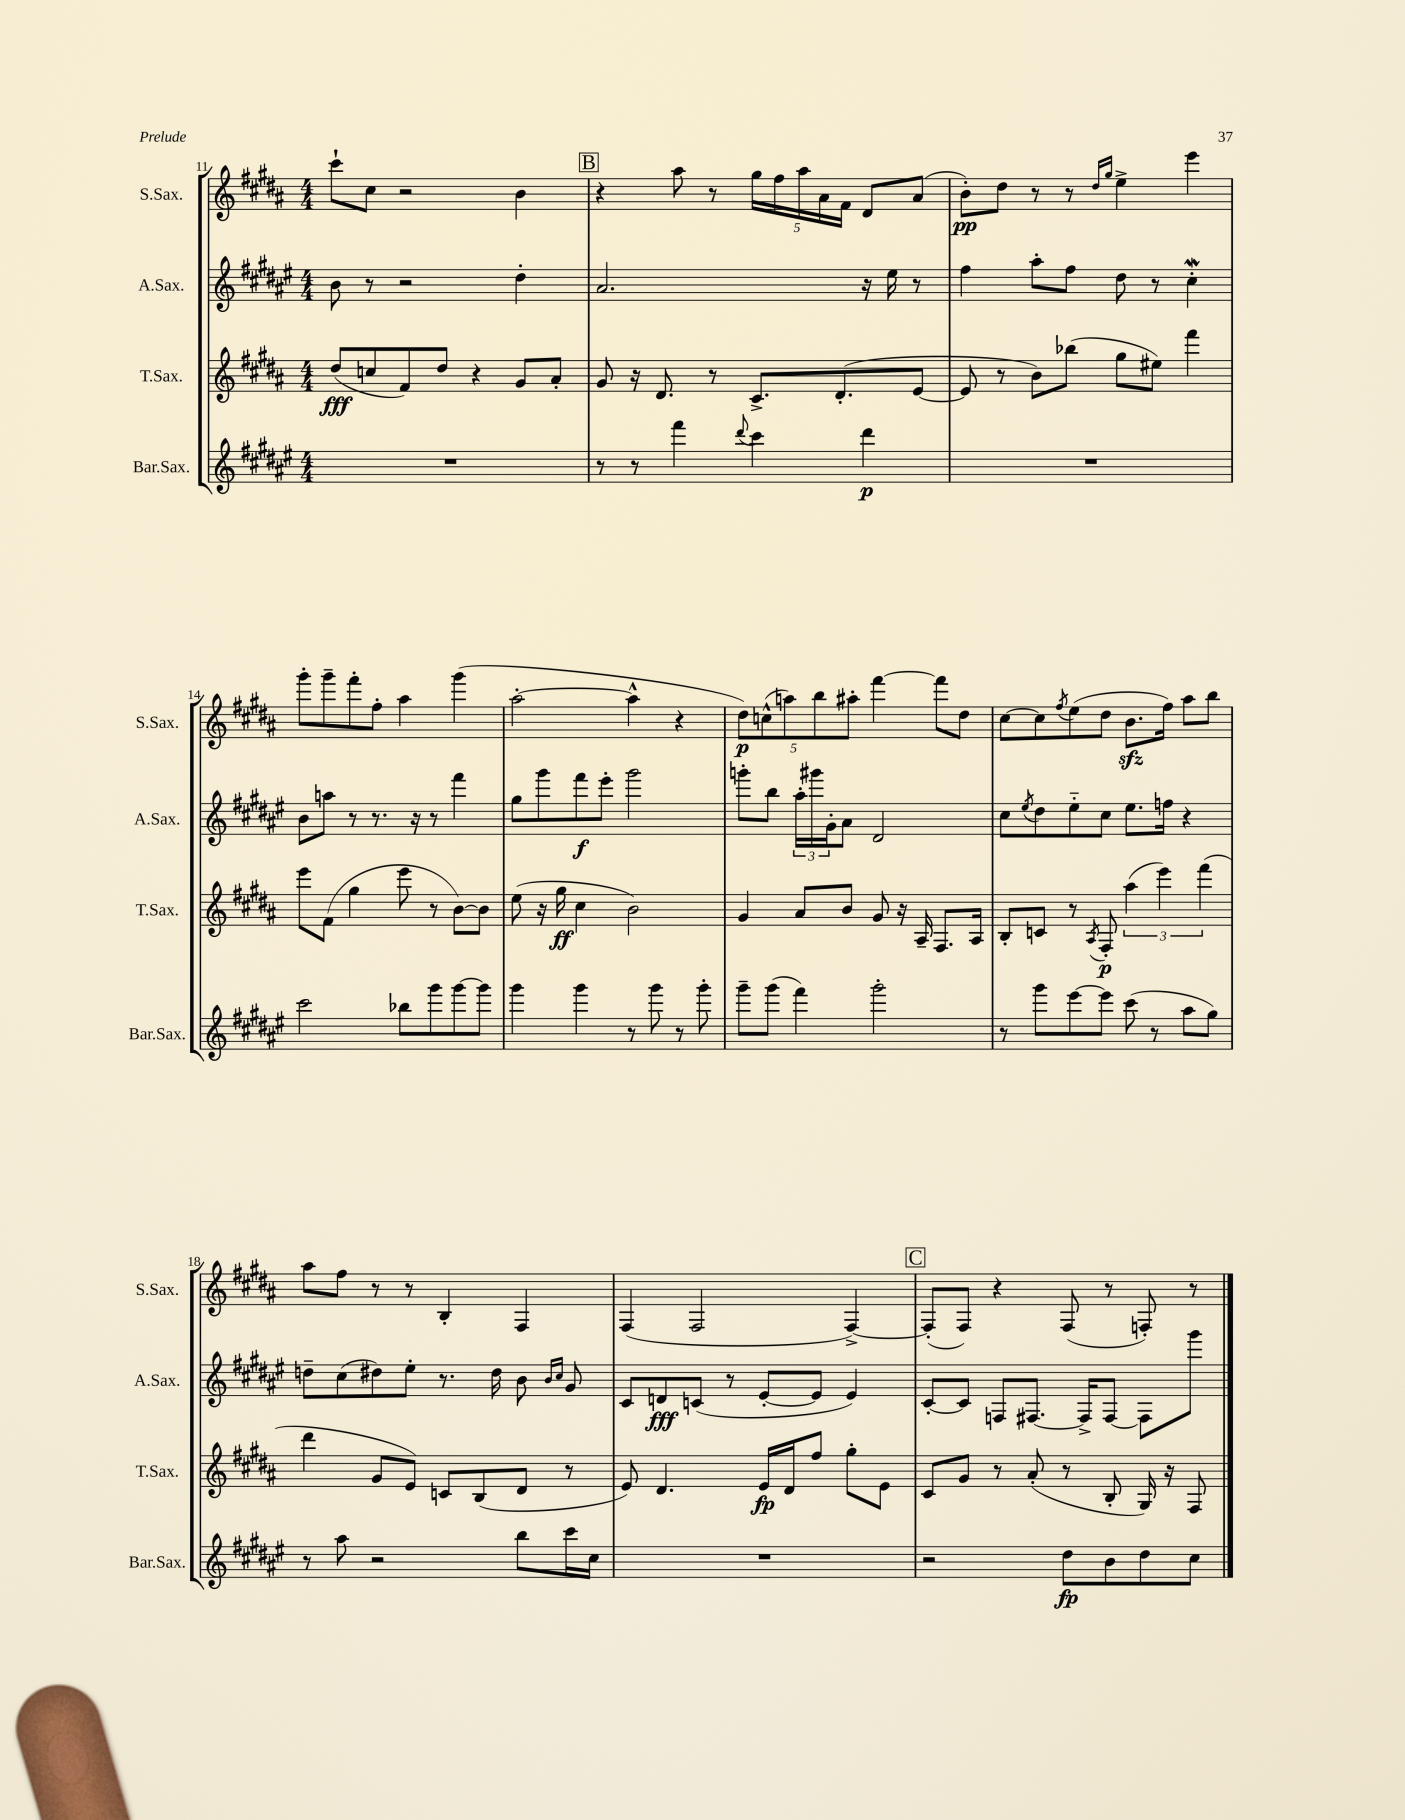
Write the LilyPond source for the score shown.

<<
\new StaffGroup <<
\new Staff = "s0" \with { instrumentName = "S.Sax." shortInstrumentName = "S.Sax." } {
    \clef treble \key b \major \numericTimeSignature \time 4/4
    cis'''8-! cis''8 r2 b'4 |
    \mark \markup { \box "B" } r4 ais''8 r8 \tuplet 5/4 { gis''16 fis''16 ais''16 ais'16 fis'16 } dis'8 ais'8( |
    b'8-.\pp) dis''8 r8 r8 \grace { dis''16 gis''16 } e''4-> e'''4 |
    gis'''8-. gis'''8-- fis'''8-. fis''8-. ais''4 gis'''4( |
    ais''2~-. ais''4-^ r4 |
    \tuplet 5/4 { dis''8\p) c''8-^( a''8) b''8 ais''8-. } fis'''4~ fis'''8 dis''8 |
    cis''8~ cis''8 \acciaccatura { fis''8 } e''8( dis''8 b'8.\sfz fis''16) ais''8 b''8 |
    ais''8 fis''8 r8 r8 b4-. fis4 |
    fis4( fis2 fis4~->) |
    \mark \markup { \box "C" } fis8-.( fis8) r4 fis8( r8 f8-.) r8 \bar "|." |
}
\new Staff = "s1" \with { instrumentName = "A.Sax." shortInstrumentName = "A.Sax." } {
    \clef treble \key fis \major \numericTimeSignature \time 4/4
    b'8 r8 r2 dis''4-. |
    \mark \markup { \box "B" } ais'2. r16 eis''16 r8 |
    fis''4 ais''8-. fis''8 dis''8 r8 cis''4-.\mordent |
    b'8 a''8 r8 r8. r16 r8 fis'''4 |
    gis''8 gis'''8 fis'''8\f eis'''8-. gis'''2 |
    g'''8-. b''8 \tuplet 3/2 { ais''16-. gis'''16 gis'16-. } ais'8 dis'2 |
    cis''8 \acciaccatura { eis''8 } dis''8 eis''8-_ cis''8 eis''8. f''16 r4 |
    d''8-- cis''8( dis''8) eis''8-. r8. dis''16 b'8 \grace { b'16 cis''16 } gis'8 |
    cis'8 d'8\fff c'8( r8 eis'8~-. eis'8 eis'4) |
    \mark \markup { \box "C" } cis'8~-. cis'8 f8 fis8.~ fis16-> fis8~ fis8 gis'''8 \bar "|." |
}
\new Staff = "s2" \with { instrumentName = "T.Sax." shortInstrumentName = "T.Sax." } {
    \clef treble \key b \major \numericTimeSignature \time 4/4
    dis''8\fff( c''8 fis'8) dis''8 r4 gis'8 ais'8-. |
    \mark \markup { \box "B" } gis'8 r16 dis'8. r8 cis'8.-> dis'8.-.( e'8~ |
    e'8 r8 b'8) bes''8( gis''8 eis''8) fis'''4 |
    e'''8 fis'8( gis''4 e'''8 r8 b'8~) b'8 |
    e''8( r16 gis''16\ff cis''4 b'2) |
    gis'4 ais'8 b'8 gis'8 r16 ais16-- fis8. ais16 |
    b8-. c'8 r8 \acciaccatura { ais8 } fis8-.\p \tuplet 3/2 { ais''4( e'''4) fis'''4( } |
    dis'''4 gis'8 e'8) c'8 b8( dis'8 r8 |
    e'8) dis'4. e'16\fp dis'16 fis''8 gis''8-. e'8 |
    \mark \markup { \box "C" } cis'8 gis'8 r8 ais'8-.( r8 b8-. gis16) r16 fis8 \bar "|." |
}
\new Staff = "s3" \with { instrumentName = "Bar.Sax." shortInstrumentName = "Bar.Sax." } {
    \clef treble \key fis \major \numericTimeSignature \time 4/4
    R1 |
    \mark \markup { \box "B" } r8 r8 fis'''4 \appoggiatura { dis'''8 } cis'''4 dis'''4\p |
    R1 |
    cis'''2 bes''8 gis'''8 gis'''8~ gis'''8 |
    gis'''4 gis'''4 r8 gis'''8 r8 gis'''8-. |
    gis'''8-- gis'''8( fis'''4) gis'''2-. |
    r8 gis'''8 eis'''8~ eis'''8 cis'''8( r8 ais''8 gis''8) |
    r8 ais''8 r2 b''8 cis'''16 cis''16 |
    R1 |
    \mark \markup { \box "C" } r2 dis''8\fp b'8 dis''8 cis''8 \bar "|." |
}
>>
>>
\layout { \context { \Score currentBarNumber = #11 } }
